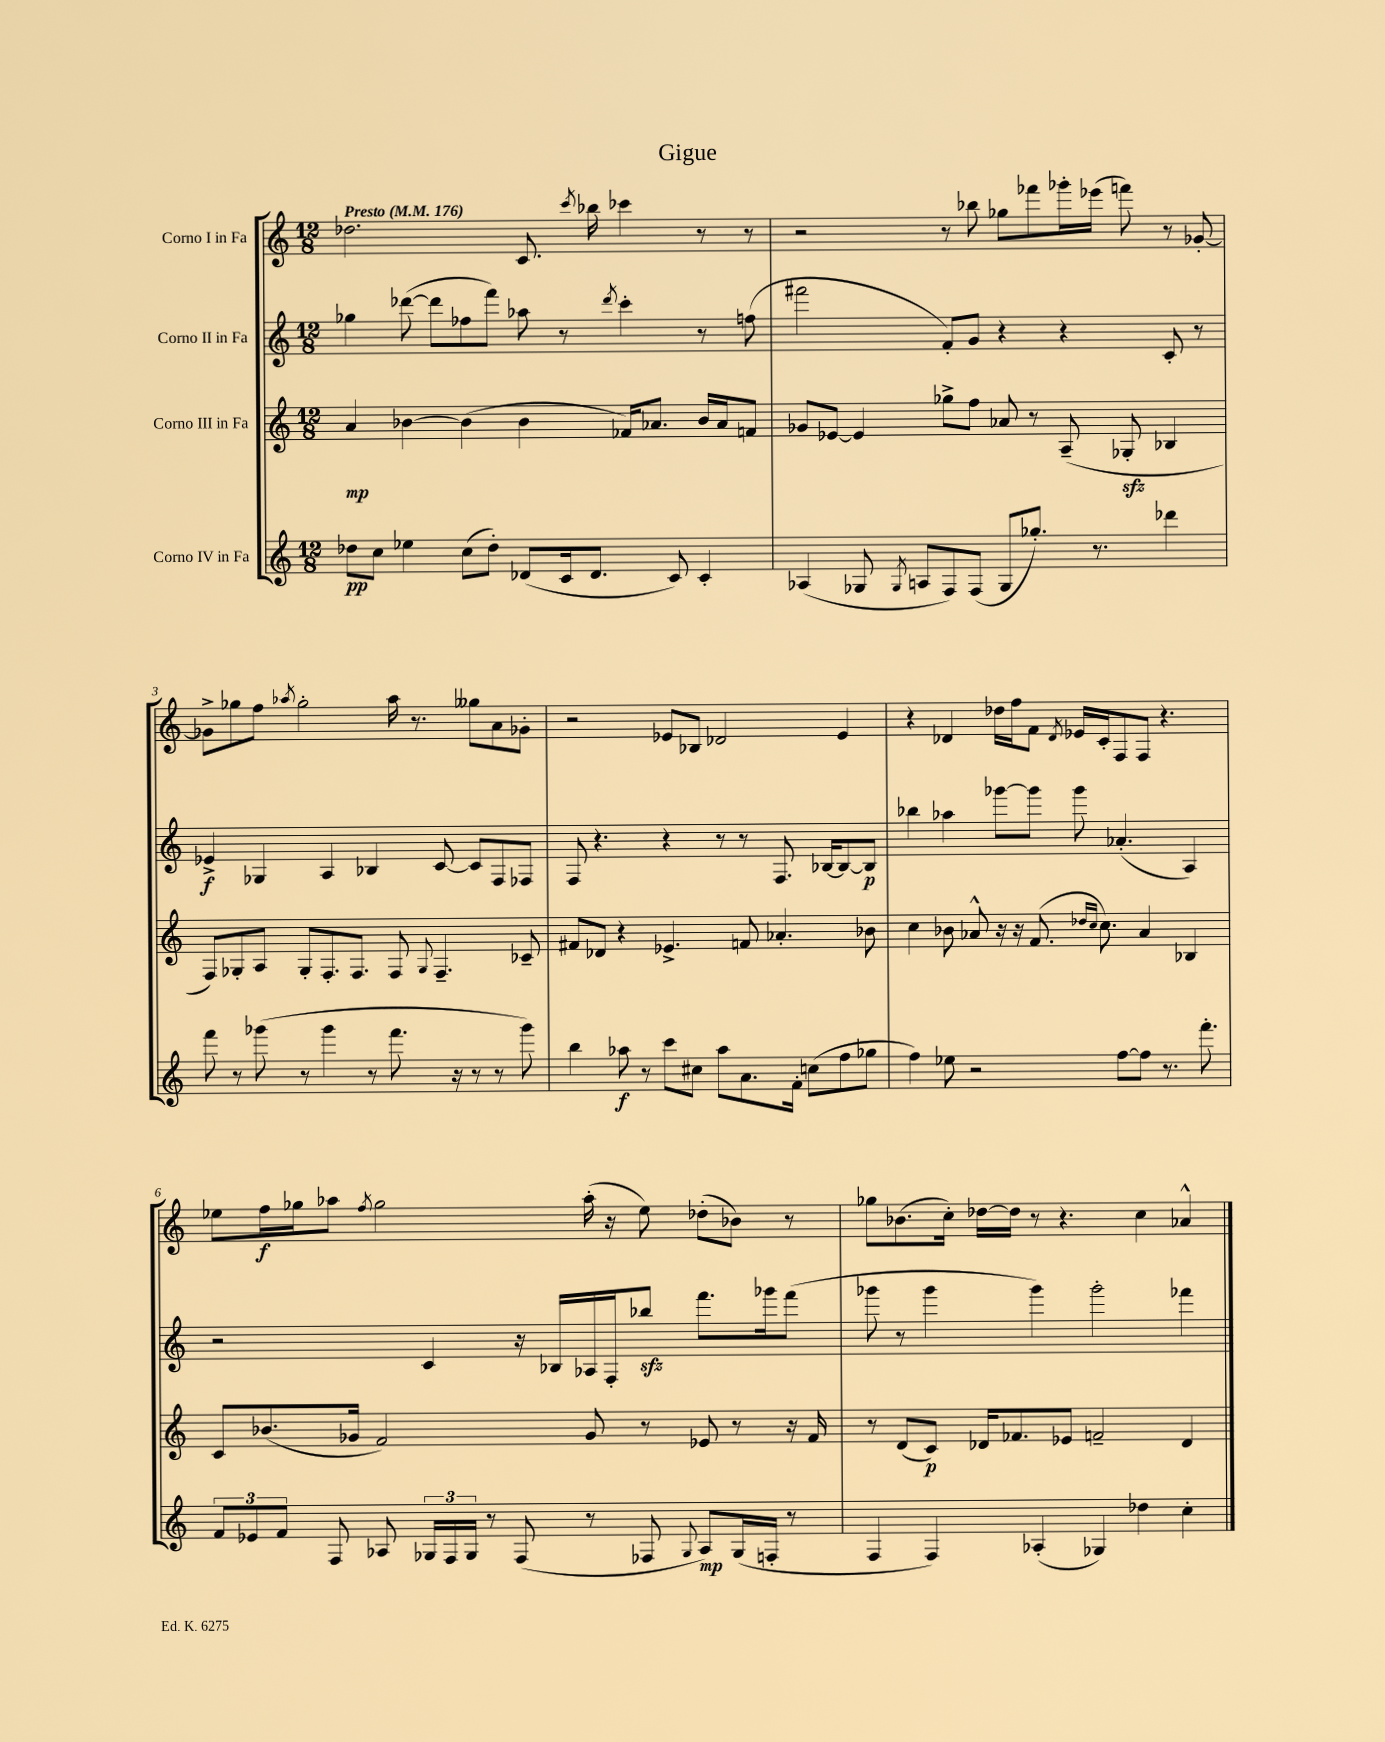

**kern	**dynam	**kern	**dynam	**kern	**dynam	**kern	**dynam
*part4	*part4	*part3	*part3	*part2	*part2	*part1	*part1
*staff4	*staff4	*staff3	*staff3	*staff2	*staff2	*staff1	*staff1
*I"Corno IV in Fa	*	*I"Corno III in Fa	*	*I"Corno II in Fa	*	*I"Corno I in Fa	*
*clefG2	*	*clefG2	*	*clefG2	*	*clefG2	*
*k[]	*	*k[]	*	*k[]	*	*k[]	*
*M12/8	*	*M12/8	*	*M12/8	*	*M12/8	*
*MM176	*	*MM176	*	*MM176	*	*MM176	*
=1	=1	=1	=1	=1	=1	=1	=1
!	!	!	!	!	!	!LO:TX:a:B:t=Presto	!
8dd-X\L	pp	4a/	mp	4gg-X\	.	2.dd-X\	.
8cc\J	.	.	.	.	.	.	.
4ee-X\	.	[4b-X\	.	([8ddd-X\	.	.	.
.	.	.	.	8ddd-\L]	.	.	.
(8cc\L	.	(4b-\]	.	8ff-X\	.	.	.
8dd-'\J)	.	.	.	8fff\J)	.	.	.
(8d-X/L	.	4b-\	.	8aa-X\	.	8.c/	.
16c/k	.	.	.	8r	.	.	.
.	.	.	.	.	.	8qccc/	.
8.d-/J	.	.	.	.	.	16bb-X\	.
.	.	.	.	8qddd-/	.	.	.
.	.	16f-X/KL)	.	4ccc'\	.	4ccc-X\	.
.	.	8.a-X/J	.	.	.	.	.
8c/)	.	.	.	.	.	.	.
4c'/	.	16b-/LL	.	8r	.	8r	.
.	.	16a-/J	.	.	.	.	.
.	.	8fn/J	.	(8ffn\	.	8r	.
=2	=2	=2	=2	=2	=2	=2	=2
(4A-X/	.	8g-X/L	.	2fff#X\	.	2r	.
.	.	[8e-X/J	.	.	.	.	.
8G-X/	.	4e-/]	.	.	.	.	.
8qG-/	.	.	.	.	.	.	.
8An/L	.	.	.	.	.	.	.
8F/)	.	8gg-X^\L	.	8f'/L)	.	8r	.
(8F/J	.	8ff\J	.	8g/J	.	8bb-X\	.
8G-/L	.	8a-X/	.	4r	.	8gg-X\L	.
8.gg-X'/J)	.	8r	.	.	.	8fff-X\	.
.	.	(8A~/	.	4r	.	16ggg-X'\L	.
8.r	.	.	.	.	.	(16eee-X\JJ	.
.	.	8G-Xzz'/	.	.	.	8fffn\)	.
4ddd-X\	.	4B-X/	.	8c'/	.	8r	.
.	.	.	.	8r	.	[8g-X'/	.
!!LO:LB:g=z
=3	=3	=3	=3	=3	=3	=3	=3
8fff\	.	8F/L)	.	4e-X^/	f	8g-X^\L]	.
8r	.	8G-X'/	.	.	.	8gg-X\	.
(8ggg-X\	.	8A/J	.	4G-X/	.	8ff\J	.
.	.	.	.	.	.	8qaa-X/	.
8r	.	8G-'/L	.	.	.	2gg-'\	.
4ggg-\	.	8.F'/	.	4A/	.	.	.
.	.	8.F/J	.	.	.	.	.
8r	.	.	.	4B-X/	.	.	.
8.fff\	.	8F/	.	.	.	16aa-\	.
.	.	.	.	.	.	8.r	.
.	.	8qqG-/	.	.	.	.	.
.	.	4.F~/	.	[8c/	.	.	.
16r	.	.	.	.	.	.	.
8r	.	.	.	8c/L]	.	8gg--X\L	.
8r	.	.	.	8F/	.	8a\	.
8ggg-\)	.	8c-X~/	.	8F-X/J	.	8g-X'\J	.
=4	=4	=4	=4	=4	=4	=4	=4
4bb\	.	8f#X/L	.	8F/	.	2r	.
.	.	8d-X/J	.	4.r	.	.	.
8aa-X\	f	4r	.	.	.	.	.
8r	.	.	.	.	.	.	.
8ccc\L	.	4.e-X^/	.	4r	.	8e-X/L	.
8cc#X\J	.	.	.	.	.	8B-X/J	.
8aa-\L	.	.	.	8r	.	2d-X/	.
8.a\	.	8fn/	.	8r	.	.	.
.	.	4.a-X'/	.	8.F/	.	.	.
16f'\Jk	.	.	.	.	.	.	.
(8ccn\L	.	.	.	.	.	.	.
.	.	.	.	[16B-X/KL	.	.	.
8ff\	.	.	.	8B-/_	.	4e-/	.
8gg-X\J	.	8b-X\	.	8B-/J]	p	.	.
=5	=5	=5	=5	=5	=5	=5	=5
4ff\)	.	4cc\	.	4bb-X\	.	4r	.
8ee-X\	.	8b-X\	.	4aa-X\	.	4d-X/	.
2r	.	8a-X^^/	.	.	.	.	.
.	.	16r	.	[8ggg-X\L	.	16dd-X\LL	.
.	.	16r	.	.	.	16ff\J	.
.	.	(8.f/	.	8ggg-\J]	.	8f\J	.
.	.	.	.	.	.	8qd-/	.
.	.	.	.	8ggg-\	.	16e-X/LL	.
.	.	16qqdd-X/LL	.	.	.	.	.
.	.	16qqcc/JJ	.	.	.	.	.
.	.	8.cc\)	.	.	.	16c'/J	.
[8ff\L	.	.	.	(4.a-X'/	.	8F/	.
8ff\J]	.	4a-/	.	.	.	8F/J	.
8.r	.	.	.	.	.	4.r	.
.	.	4B-X/	.	4A/)	.	.	.
8.fff'\	.	.	.	.	.	.	.
!!LO:LB:g=z
=6	=6	=6	=6	=6	=6	=6	=6
12f/L	.	8c/L	.	2r	.	8ee-X\L	.
12e-X/	.	.	.	.	.	.	.
.	.	(8.b-X/	.	.	.	16ff\L	f
12f/J	.	.	.	.	.	.	.
.	.	.	.	.	.	16gg-X\J	.
8F/	.	.	.	.	.	8aa-X\J	.
.	.	16g-X/Jk	.	.	.	.	.
.	.	.	.	.	.	8qff/	.
8A-X/	.	2f/)	.	.	.	2gg-\	.
24G-X/LL	.	.	.	4c/	.	.	.
24F/	.	.	.	.	.	.	.
24G-/JJ	.	.	.	.	.	.	.
8r	.	.	.	.	.	.	.
(8F/	.	.	.	16r	.	.	.
.	.	.	.	16B-X/LL	.	.	.
8r	.	8g-/	.	16A-X/	.	(16aa-'\	.
.	.	.	.	16F'/J	.	16r	.
8F-X/	.	8r	.	8bb-Xzz/J	.	8ee-\)	.
8qqG-/	.	.	.	.	.	.	.
8A-/L)	mp	8e-X/	.	8.fff\L	.	(8dd-X'\L	.
(16G-/L	.	8r	.	.	.	8b-X\J)	.
16Fn'/JJ	.	.	.	16ggg-X\k	.	.	.
8r	.	16r	.	(8fff\J	.	8r	.
.	.	16f/	.	.	.	.	.
=7	=7	=7	=7	=7	=7	=7	=7
4F/	.	8r	.	8ggg-X\	.	8gg-X\L	.
.	.	(8d/L	.	8r	.	(8.b-X\	.
4F/)	.	8c/J)	p	4ggg-\	.	.	.
.	.	.	.	.	.	16cc'\Jk)	.
.	.	16d-X/KL	.	.	.	[16dd-X\LL	.
.	.	8.f-X/	.	.	.	16dd-\JJ]	.
(4A-X'/	.	.	.	4ggg-\)	.	8r	.
.	.	8e-X/J	.	.	.	4.r	.
4G-X/)	.	2fn~/	.	2ggg-'\	.	.	.
4dd-X\	.	.	.	.	.	4cc\	.
4cc'\	.	4d-/	.	4fff-X\	.	4a-X^^/	.
==	==	==	==	==	==	==	==
*-	*-	*-	*-	*-	*-	*-	*-
